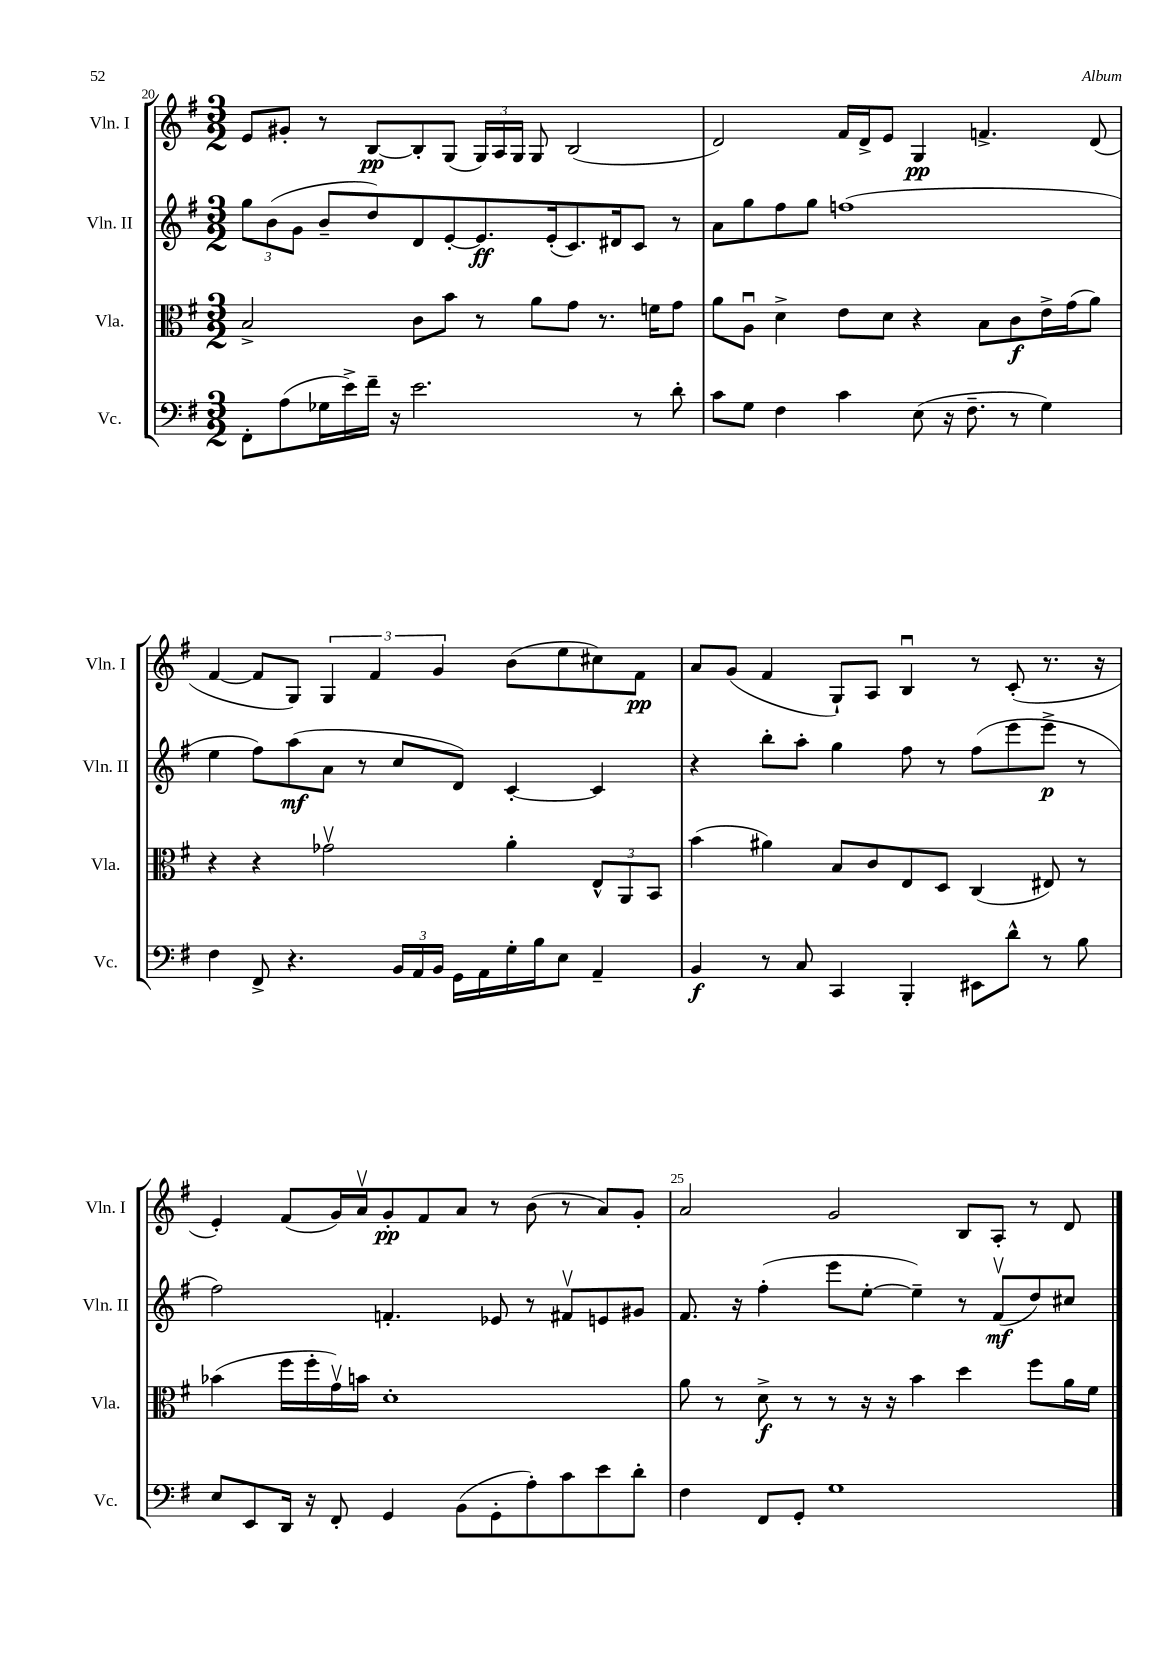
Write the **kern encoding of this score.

**kern	**dynam	**kern	**dynam	**kern	**dynam	**kern	**dynam
*part4	*part4	*part3	*part3	*part2	*part2	*part1	*part1
*staff4	*staff4	*staff3	*staff3	*staff2	*staff2	*staff1	*staff1
*I"Vc.	*	*I"Vla.	*	*I"Vln. II	*	*I"Vln. I	*
*I'Vc.	*	*I'Vla.	*	*I'Vln. II	*	*I'Vln. I	*
*clefF4	*	*clefC3	*	*clefG2	*	*clefG2	*
*k[f#]	*	*k[f#]	*	*k[f#]	*	*k[f#]	*
*M3/2	*	*M3/2	*	*M3/2	*	*M3/2	*
=20	=20	=20	=20	=20	=20	=20	=20
8FF#'\L	.	2B^/	.	12gg\L	.	8e/L	.
.	.	.	.	(12b\	.	.	.
(8A\	.	.	.	.	.	8g#X'/J	.
.	.	.	.	12g\J	.	.	.
16G-X\L	.	.	.	8b~/L	.	8r	.
16e^\)	.	.	.	.	.	.	.
16f#~\JJ	.	.	.	8dd/)	.	[8B/L	pp
16r	.	.	.	.	.	.	.
2.e\	.	8c\L	.	8d/	.	8B'/]	.
.	.	8b\J	.	[8e'/	.	(8G/J	.
.	.	8r	.	8.e/]	ff	24G/LL)	.
.	.	.	.	.	.	24A/	.
.	.	.	.	.	.	24G/JJ	.
.	.	8a\L	.	.	.	8G/	.
.	.	.	.	(16e'/k	.	.	.
.	.	8g\J	.	8.c/)	.	(2B/	.
.	.	8.r	.	.	.	.	.
.	.	.	.	16d#X/k	.	.	.
8r	.	.	.	8c/J	.	.	.
.	.	16fn\KL	.	.	.	.	.
8d'\	.	8g\J	.	8r	.	.	.
=21	=21	=21	=21	=21	=21	=21	=21
8c\L	.	8a\L	.	8a\L	.	2d/)	.
8G\J	.	8Au\J	.	8gg\	.	.	.
4F#\	.	4d^\	.	8ff#\	.	.	.
.	.	.	.	8gg\J	.	.	.
4c\	.	8e\L	.	(1ffn	.	16f#/LL	.
.	.	.	.	.	.	16d^/J	.
.	.	8d\J	.	.	.	8e/J	.
(8E\	.	4r	.	.	.	4G/	pp
16r	.	.	.	.	.	.	.
8.F#~\	.	.	.	.	.	.	.
.	.	8B\L	.	.	.	4.fn^/	.
8r	.	8c\	f	.	.	.	.
4G\)	.	16e^\L	.	.	.	.	.
.	.	(16g\J	.	.	.	.	.
.	.	8a\J)	.	.	.	(8d/	.
!!LO:LB:g=z
=22	=22	=22	=22	=22	=22	=22	=22
4F#\	.	4r	.	4ee\	.	[4f#/	.
8FF#^/	.	4r	.	8ff#\L)	.	8f#/L]	.
4.r	.	.	.	(8aa\	mf	8G/J)	.
.	.	2g-Xv\	.	8a\J	.	6G/	.
.	.	.	.	8r	.	.	.
.	.	.	.	.	.	6f#/	.
24BB/LL	.	.	.	8cc/L	.	.	.
24AA/	.	.	.	.	.	.	.
24BB/JJ	.	.	.	.	.	6g/	.
16GG\LL	.	.	.	8d/J)	.	.	.
16AA\	.	.	.	.	.	.	.
16G'\	.	4a'\	.	[4c'/	.	(8b\L	.
16B\J	.	.	.	.	.	.	.
8E\J	.	.	.	.	.	8ee\	.
4AA~/	.	12E^^/L	.	4c/]	.	8cc#X\)	.
.	.	12AA/	.	.	.	.	.
.	.	.	.	.	.	8f#\J	pp
.	.	12BB/J	.	.	.	.	.
=23	=23	=23	=23	=23	=23	=23	=23
4BB/	f	(4b\	.	4r	.	8a/L	.
.	.	.	.	.	.	(8g/J	.
8r	.	4a#X\)	.	8bb'\L	.	4f#/	.
8C/	.	.	.	8aa'\J	.	.	.
4CC/	.	8B/L	.	4gg\	.	8G`/L)	.
.	.	8c/	.	.	.	8A/J	.
4BBB'/	.	8E/	.	8ff#\	.	4Bu/	.
.	.	8D/J	.	8r	.	.	.
8EE#X\L	.	(4C/	.	(8ff#\L	.	8r	.
8d^^\J	.	.	.	8eee\	.	(8c'/	.
8r	.	8E#X/)	.	8eee^\J	p	8.r	.
8B\	.	8r	.	8r	.	.	.
.	.	.	.	.	.	16r	.
!!LO:LB:g=z
=24	=24	=24	=24	=24	=24	=24	=24
8E/L	.	(4b-X\	.	2ff#\)	.	4e'/)	.
8EE/	.	.	.	.	.	.	.
16DD/Jk	.	16ff#\LL	.	.	.	(8f#/L	.
16r	.	16ff#'\	.	.	.	.	.
8FF#'/	.	16gv\)	.	.	.	16g/L)	.
.	.	16bn\JJ	.	.	.	16av/J	.
4GG/	.	1d'	.	4.fn'/	.	8g'/	pp
.	.	.	.	.	.	8f#/	.
(8BB\L	.	.	.	.	.	8a/J	.
8GG'\	.	.	.	8e-X/	.	8r	.
8A'\)	.	.	.	8r	.	(8b\	.
8c\	.	.	.	8f#Xv/L	.	8r	.
8e\	.	.	.	8en/	.	8a/L)	.
8d'\J	.	.	.	8g#X/J	.	8g'/J	.
=25	=25	=25	=25	=25	=25	=25	=25
4F#\	.	8a\	.	8.f#/	.	2a/	.
.	.	8r	.	.	.	.	.
.	.	.	.	16r	.	.	.
8FF#/L	.	8d^\	f	(4ff#'\	.	.	.
8GG'/J	.	8r	.	.	.	.	.
1G	.	8r	.	8eee\L	.	2g/	.
.	.	16r	.	[8ee'\J	.	.	.
.	.	16r	.	.	.	.	.
.	.	4b\	.	4ee~\])	.	.	.
.	.	4dd\	.	8r	.	8B/L	.
.	.	.	.	(8f#v/L	mf	8A'/J	.
.	.	8ff#\L	.	8dd/)	.	8r	.
.	.	16a\L	.	8cc#X/J	.	8d/	.
.	.	16f#\JJ	.	.	.	.	.
==	==	==	==	==	==	==	==
*-	*-	*-	*-	*-	*-	*-	*-
